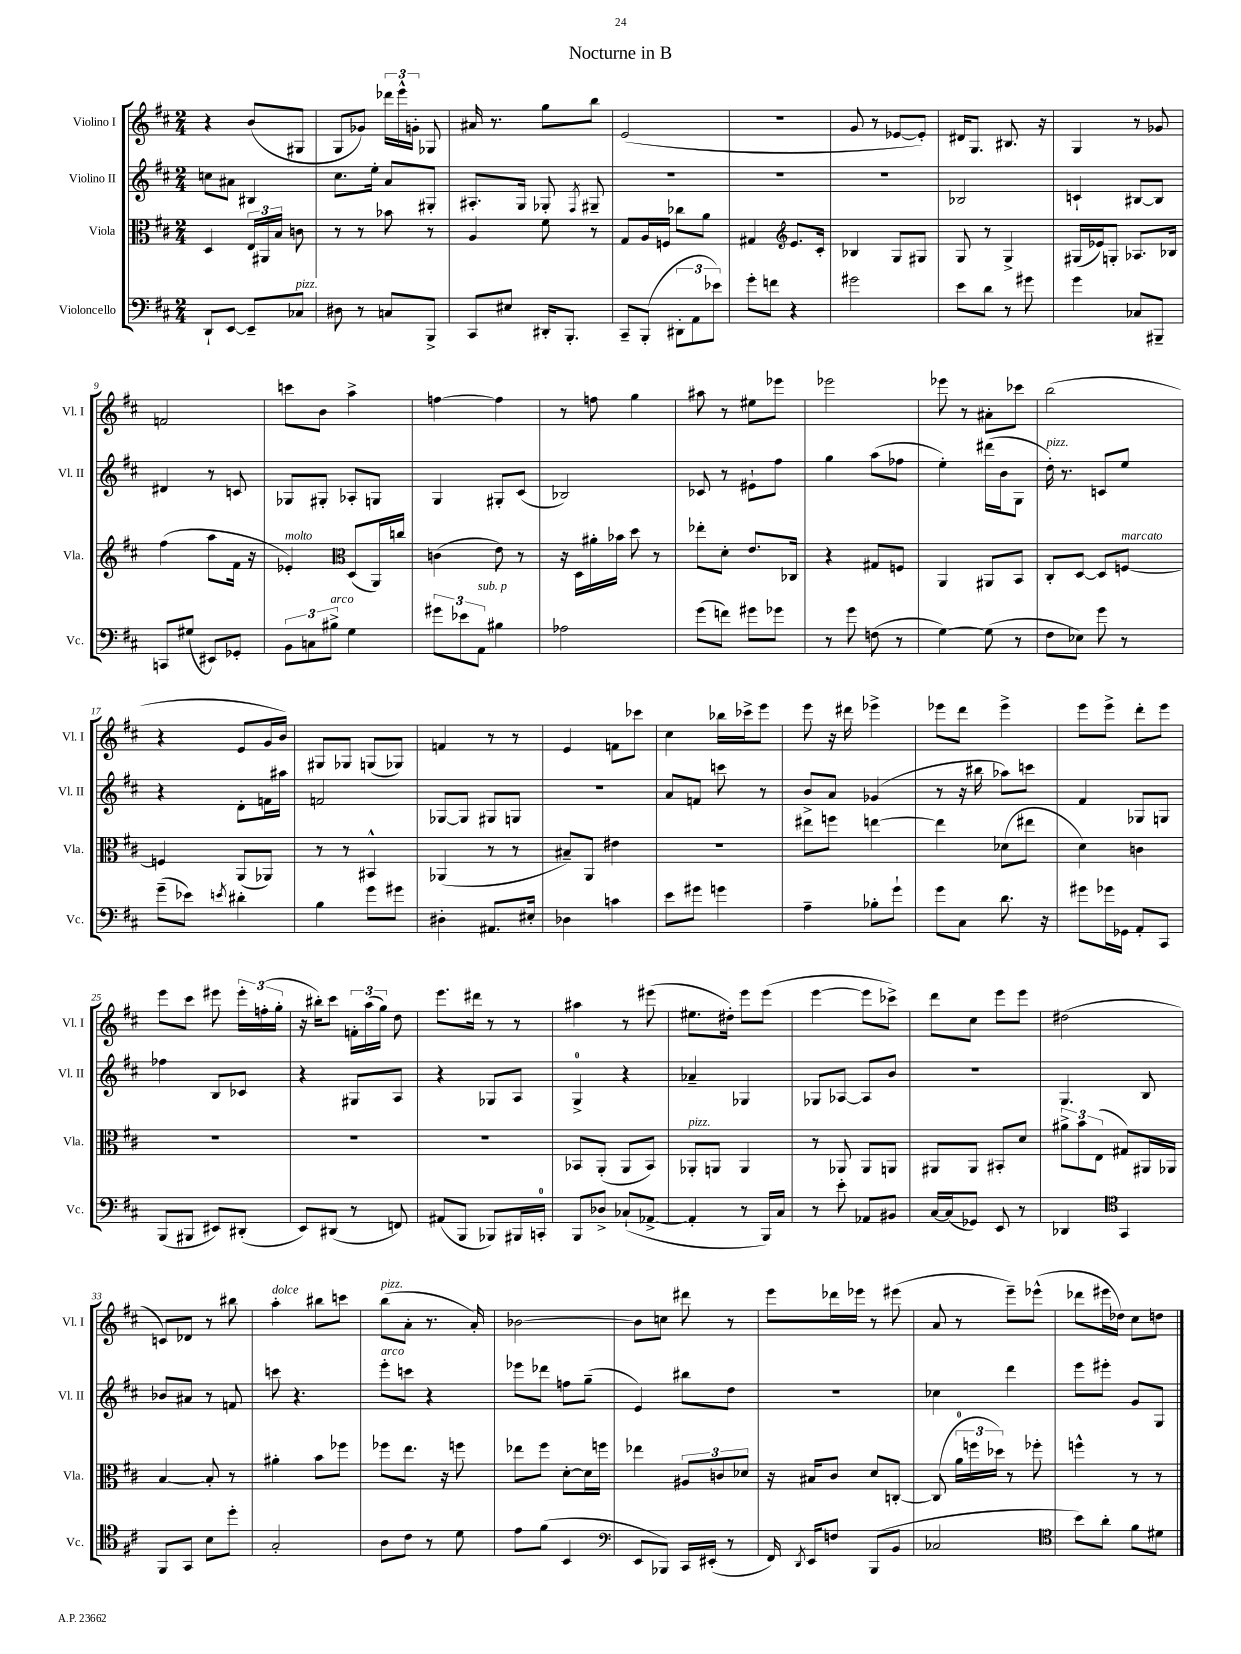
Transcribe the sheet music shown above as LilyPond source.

\header { title = "Nocturne in B" }
<<
\new StaffGroup <<
\new Staff = "s0" \with { instrumentName = "Violino I" shortInstrumentName = "Vl. I" } {
    \clef treble \key d \major \numericTimeSignature \time 2/4
    \autoBeamOff r4 b'8[( gis8] |
    g8[ ges'8]) \tuplet 3/2 { des'''16[ e'''16-^ g'16]-. } ges8 |
    ais'16 r8. g''8[ b''8] |
    e'2( |
    r2 |
    g'8 r8 ees'8[~ ees'8]-.) |
    dis'16[ g8.] bis8. r16 |
    g4 r8 ges'8 |
    f'2 |
    c'''8[ b'8] a''4-> |
    f''4~ f''4 |
    r8 f''8 g''4 |
    ais''8 r8 eis''8[ ees'''8] |
    ees'''2 |
    ees'''8 r8 ais'8[-. ces'''8] |
    b''2( |
    r4 e'8[ g'16 b'16]) |
    gis8[ ges8] g8[( ges8]) |
    f'4 r8 r8 |
    e'4 f'8[ ces'''8] |
    cis''4 bes''16[ ces'''16-> e'''8] |
    e'''8 r16 dis'''16 ees'''4-> |
    ees'''8[ d'''8] ees'''4-> |
    e'''8[ e'''8]-> d'''8[-. e'''8] |
    e'''8[ cis'''8] eis'''8 \tuplet 3/2 { eis'''16[-. f''16-.( g''16]-. } |
    r16 bis''16[-.) cis'''8] \tuplet 3/2 { f'16[-. a''16( g''16]) } d''8 |
    e'''8.[ dis'''16] r8 r8 |
    ais''4 r8 eis'''8( |
    eis''8.[ dis''16]-.) e'''8[ e'''8]( |
    e'''4~ e'''8[ ces'''8]->) |
    d'''8[ cis''8] e'''8[ e'''8] |
    dis''2( |
    c'8[) des'8] r8 bis''8 |
    a''4-.^\markup { \italic "dolce" } bis''8[ c'''8] |
    b''8[^\markup { \italic "pizz." }( a'8]-. r8. a'16-.) |
    bes'2~ |
    bes'8[ c''8] dis'''8 r8 |
    e'''8[ des'''16 ees'''16] r8 eis'''8( |
    a'8 r8 e'''8[--) ees'''8]-^( |
    des'''8[ eis'''16 des''16]) cis''8[ d''8] \bar "|." |
}
\new Staff = "s1" \with { instrumentName = "Violino II" shortInstrumentName = "Vl. II" } {
    \clef treble \key d \major \numericTimeSignature \time 2/4
    \autoBeamOff c''8[ ais'8] bis4 |
    cis''8.[ e''16]-. a'8[ gis8]-. |
    ais8.[-. g16] ges8-. \acciaccatura { fis8 } gis8-- |
    R2 |
    R2 |
    R2 |
    bes2 |
    c'4-! bis8[~ bis8] |
    dis'4 r8 c'8 |
    ges8[ gis8]-. aes8[-. g8] |
    g4 gis8[-. cis'8]( |
    bes2) |
    ces'8 r8 eis'8[-! fis''8] |
    g''4 a''8[( fes''8] |
    e''4-.) dis'''16[( b'16 g8] |
    d''16-.^\markup { \italic "pizz." }) r8. c'8[ e''8] |
    r4 d'8[-. f'16 ais''16] |
    f'2 |
    ges8[~ ges8] gis8[ g8] |
    r2 |
    a'8[ f'8] c'''8 r8 |
    b'8[-> a'8] ges'4( |
    r8 r16 bis''16 aes''8[) c'''8] |
    fis'4 ges8[ g8] |
    fes''4 b8[ ces'8] |
    r4 gis8[ a8] |
    r4 ges8[ a8] |
    g4-0-> r4 |
    aes'4-- ges4 |
    ges8[ aes8]~ aes8[ b'8] |
    r2 |
    g4. b8 |
    bes'8[ ais'8] r8 f'8 |
    c'''8 r4. |
    e'''8[-.^\markup { \italic "arco" } c'''8] r4 |
    ees'''8[ des'''8] f''8[ g''8]--( |
    e'4) bis''8[ d''8] |
    r2 |
    ces''4 d'''4 |
    e'''8[ eis'''8]-. g'8[ g8] \bar "|." |
}
\new Staff = "s2" \with { instrumentName = "Viola" shortInstrumentName = "Vla." } {
    \clef alto \key d \major \numericTimeSignature \time 2/4
    \autoBeamOff d4 \tuplet 3/2 { e16[ ais,16 b16] } c'8 |
    r8 r8 bes'8 r8 |
    a4 fis'8 r8 |
    g8[ a16 f16] ces''8[ a'8] |
    gis4 \clef treble e'8.[ cis'16]-. |
    bes4 g8[ gis8] |
    g8 r8 g4-> |
    gis16[( ees'16) g8]-. aes8.[ bes16] |
    fis''4( a''8[ fis'16] r16 |
    ees'4-.^\markup { \italic "molto" }) \clef alto d8[( a,16) c''16] |
    c'4( e'8) r8 |
    r16 d16[ ais'16-. bes'16] d''8 r8 |
    ees''8[-. d'8]-. e'8.[ ces16] |
    r4 gis8[ f8] |
    a,4 ais,8[ b,8] |
    cis8[-. d8]~ d8[ f8]~^\markup { \italic "marcato" } |
    f4 a,8[( aes,8]) |
    r8 r8 bis,4-^ |
    aes,4( r8 r8 |
    bis8[--) a,8] eis'4 |
    R2 |
    eis''8[ f''8] e''4~ |
    e''4 des'8[( eis''8] |
    d'4) c'4 |
    R2 |
    R2 |
    R2 |
    bes,8[ a,8]-.( a,8[ bes,8]) |
    aes,8[-.^\markup { \italic "pizz." } a,8] a,4 |
    r8 aes,8 aes,8[ a,8] |
    ais,8[ ais,8] bis,8[-. d'8] |
    \tuplet 3/2 { ais'8[-> b'8 e8]( } gis8[) ais,16 aes,16] |
    b4~ b8-. r8 |
    ais'4-. b'8[ fes''8] |
    fes''8[ e''8.] r16 f''8 |
    ees''8[ fis''8] d'8[~-. d'16 f''16] |
    ees''4 \tuplet 3/2 { ais8[ c'8 des'8] } |
    r16 bis16[ cis'8] d'8[ c8]~-. |
    c8( \tuplet 3/2 { a'16[-0 f''16 des''16]) } r8 fes''8-. |
    f''4-^ r8 r8 \bar "|." |
}
\new Staff = "s3" \with { instrumentName = "Violoncello" shortInstrumentName = "Vc." } {
    \clef bass \key d \major \numericTimeSignature \time 2/4
    \autoBeamOff d,8[-! e,8]~ e,8[-- ces8]^\markup { \italic "pizz." } |
    dis8 r8 c8[ b,,8]-> |
    cis,8[ eis8] dis,16[-. b,,8.]-. |
    cis,8[-- b,,8]-.( \tuplet 3/2 { dis,8[-. a,8 ees'8]) } |
    g'8[-. f'8] r4 |
    gis'2 |
    e'8[ d'8] r8 gis'8 |
    g'4 ces8[ bis,,8]-- |
    c,8[ gis8]( eis,8[) ges,8]-. |
    \tuplet 3/2 { b,8[ c8 bis8]->^\markup { \italic "arco" } } g4 |
    \tuplet 3/2 { gis'8[ ees'8 a,8]^\markup { \italic "sub. p" } } bis4 |
    aes2 |
    g'8[( f'8]) gis'8[ ges'8] |
    r8 g'8 f8( r8 |
    g4~) g8( r8 |
    fis8[ ees8]) g'8 r8 |
    g'8[--( ees'8]) \acciaccatura { e'8 } dis'4-. |
    b4 g'8[ gis'8] |
    dis4-. ais,8.[ eis16]-. |
    des4 c'4 |
    e'8[ gis'8] g'4 |
    a4-- bes8[-. g'8]-! |
    g'8[ cis8] d'8. r16 |
    gis'8[ ges'16 ges,16] a,8[-. cis,8] |
    b,,8[( bis,,8] eis,8[) dis,8]-.( |
    e,8[) dis,8]( r8 f,8) |
    ais,8[( b,,8] bes,,8[) bis,,16 c,16]-0-. |
    b,,8[ des8]-> ces8[-!( aes,8]~-> |
    aes,4-. r8 b,,16[) cis16] |
    r8 e'8-. aes,8[ bis,8] |
    cis16[~ cis16( ges,8]) e,8 r8 |
    des,4 \clef tenor g,4 |
    fis,8[ g,8] b8[ d''8]-. |
    g2-. |
    a8[ cis'8] r8 d'8 |
    e'8[ fis'8]( b,4 |
    \clef bass e,8[ bes,,8]) cis,16[ eis,16]-.( r8 |
    fis,16) \acciaccatura { d,8 } e,16[ f8] b,,8[( b,8] |
    ces2 |
    \clef tenor b'8[) a'8]-. fis'8[ dis'8] \bar "|." |
}
>>
>>
